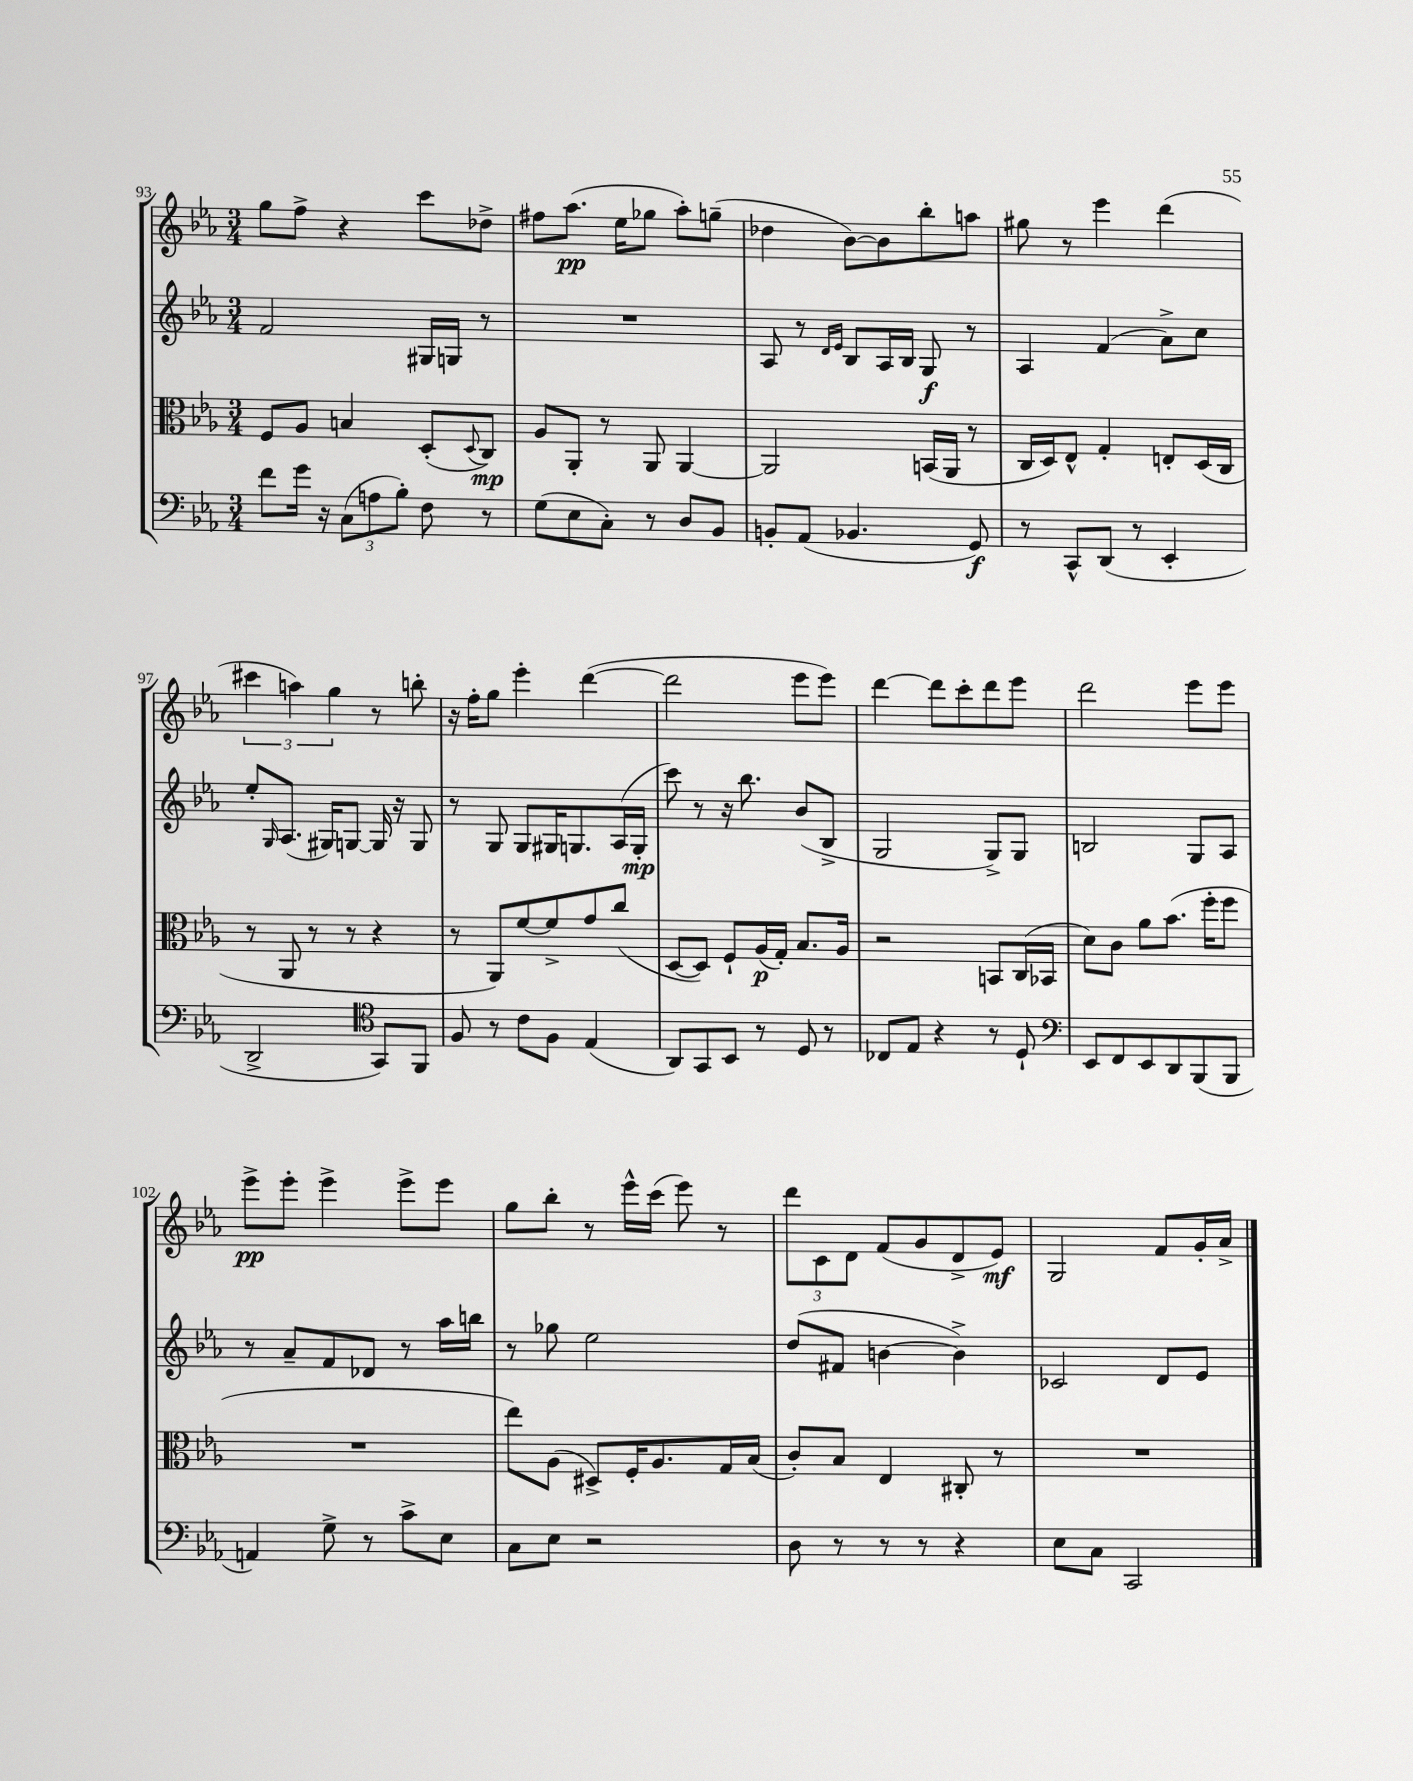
<<
\new StaffGroup <<
\new Staff = "s0" {
    \clef treble \key ees \major \numericTimeSignature \time 3/4
    g''8 f''8-> r4 c'''8 des''8-> |
    fis''8 aes''8.\pp( ees''16 ges''8 aes''8-.) g''8--( |
    des''4 bes'8~) bes'8 bes''8-. a''8 |
    gis''8 r8 ees'''4 d'''4( |
    \tuplet 3/2 { cis'''4 a''4) g''4 } r8 b''8-. |
    r16 f''16-. g''8 ees'''4-. d'''4~( |
    d'''2 ees'''8 ees'''8) |
    d'''4~ d'''8 c'''8-. d'''8 ees'''8 |
    d'''2 ees'''8 ees'''8 |
    ees'''8->\pp ees'''8-. ees'''4-> ees'''8-> ees'''8 |
    g''8 bes''8-. r8 ees'''16-^ c'''16( ees'''8) r8 |
    \tuplet 3/2 { d'''8 c'8 d'8 } f'8( g'8 d'8-> ees'8\mf) |
    g2 f'8 g'16-. aes'16-> \bar "|." |
}
\new Staff = "s1" {
    \clef treble \key ees \major \numericTimeSignature \time 3/4
    f'2 gis16 g16 r8 |
    R2. |
    aes8 r8 \grace { d'16 ees'16 } bes8 aes16 bes16 g8\f r8 |
    aes4 f'4( aes'8->) c''8 |
    ees''8-. \grace { g16 } aes8.( gis16) g8~ g16 r16 g8 |
    r8 g8 g8 gis16 g8. aes16( g16-.\mp |
    c'''8) r8 r16 bes''8. bes'8( bes8-> |
    g2 g8->) g8 |
    b2 g8 aes8 |
    r8 aes'8-- f'8 des'8 r8 aes''16 b''16 |
    r8 ges''8 ees''2 |
    d''8( fis'8 b'4~ b'4->) |
    ces'2 d'8 ees'8 \bar "|." |
}
\new Staff = "s2" {
    \clef alto \key ees \major \numericTimeSignature \time 3/4
    f8 aes8 b4 d8-.( \appoggiatura { d8 } c8\mp) |
    aes8 aes,8-. r8 aes,8 aes,4~ |
    aes,2 b,16( aes,16 r8 |
    c16 d16) ees8-^ g4-. e8-. d16( c16 |
    r8 aes,8 r8 r8 r4 |
    r8 aes,8) f'8~ f'8-> g'8 c''8( |
    d8~ d8) f8-! aes16\p( g16-.) bes8. aes16 |
    r2 b,8 c16( bes,16 |
    d'8) c'8 aes'8 bes'8.( f''16-. f''8 |
    R2. |
    ees''8) aes8( dis8->) f16-. aes8. g16 bes16( |
    c'8-.) bes8 ees4 cis8-. r8 |
    R2. \bar "|." |
}
\new Staff = "s3" {
    \clef bass \key ees \major \numericTimeSignature \time 3/4
    f'8 g'16 r16 \tuplet 3/2 { c8( a8 bes8-.) } f8 r8 |
    g8( ees8 c8-.) r8 d8 bes,8 |
    b,8-. aes,8( bes,4. g,8\f) |
    r8 c,8-^ d,8( r8 ees,4-. |
    d,2-> \clef tenor g,8) f,8 |
    f8 r8 c'8 f8 ees4( |
    aes,8) g,8 bes,8 r8 d8 r8 |
    ces8 ees8 r4 r8 d8-! |
    \clef bass ees,8 f,8 ees,8 d,8 bes,,8( bes,,8 |
    a,4) g8-> r8 c'8-> ees8 |
    c8 ees8 r2 |
    d8 r8 r8 r8 r4 |
    ees8 c8 c,2 \bar "|." |
}
>>
>>
\layout { \context { \Score currentBarNumber = #93 } }
